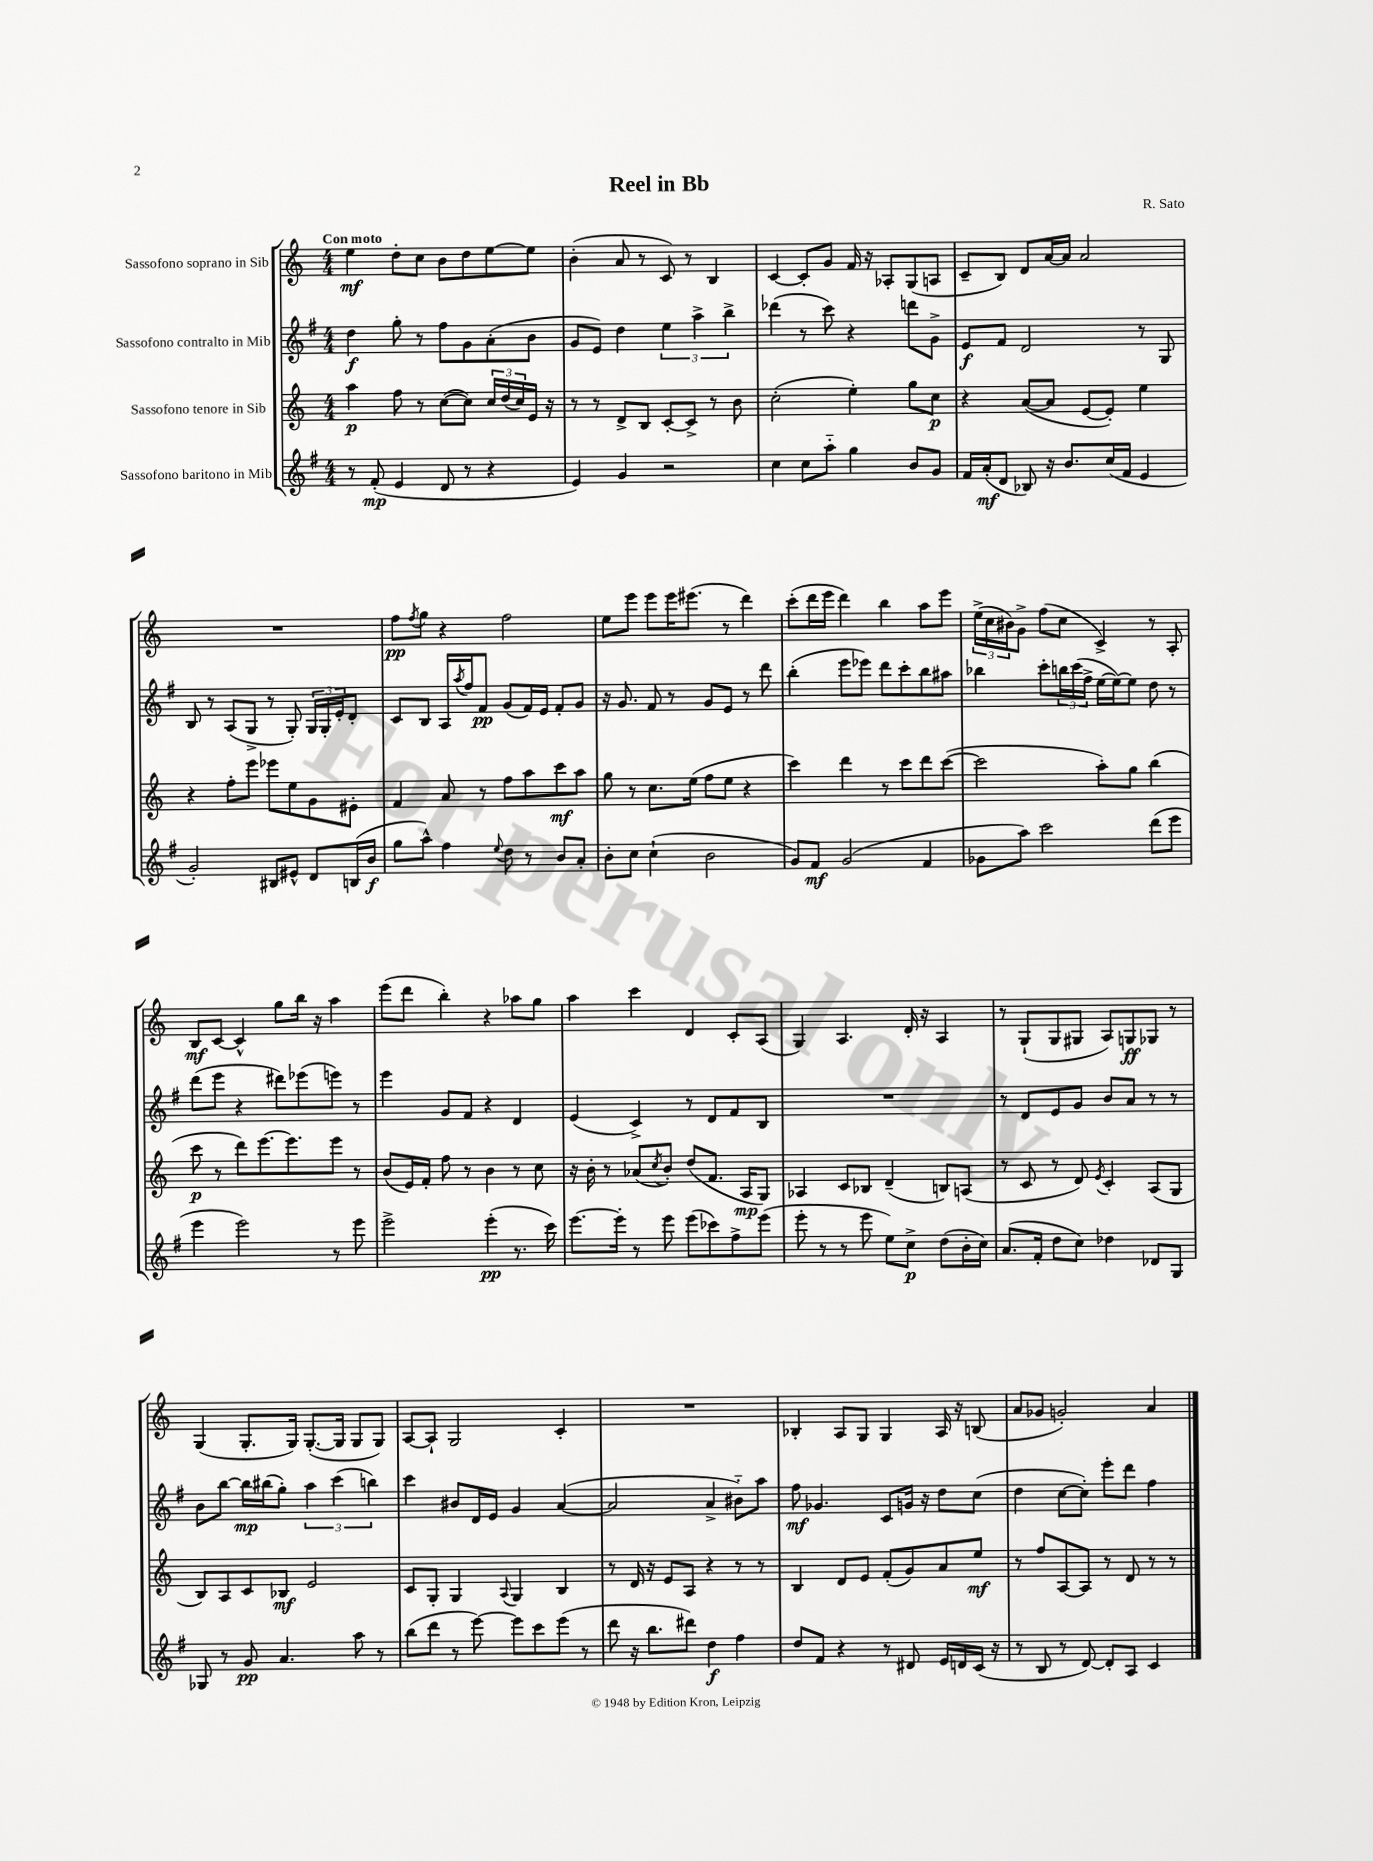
\header { title = "Reel in Bb" composer = "R. Sato" }
<<
\new StaffGroup <<
\new Staff = "s0" \with { instrumentName = "Sassofono soprano in Sib" } {
    \clef treble \key c \major \numericTimeSignature \time 4/4 \tempo "Con moto"
    e''4\mf d''8-. c''8 b'8 d''8 e''8~ e''8 |
    b'4-.( a'8 r8 c'8) r8 b4 |
    c'4~ c'8-. g'8 f'16 r16 aes8-. g8( a8 |
    c'8-- b8) d'8 a'16~ a'16 a'2 |
    R1 |
    f''8\pp \acciaccatura { f''8 } g''8 r4 f''2 |
    e''8 e'''8 e'''8 e'''16 eis'''8.( r8 d'''4) |
    c'''8-.( d'''16 e'''16 d'''4) b''4 a''8 e'''8 |
    \tuplet 3/2 { e''16->( c''16 bis'16) } g'8-> f''8( c''8 c'4->) r8 a8-. |
    b8\mf c'8~ c'4-^ g''8 b''16 r16 a''4 |
    e'''8( d'''8 b''4-.) r4 aes''8 g''8 |
    a''4 c'''4 d'4 c'8-. a8( |
    g4) a4. d'16-. r16 a4 |
    r8 g8-!( g8 gis8 a8) g8\ff ges8 r8 |
    g4( g8.-. g16) g8.~-.( g16 g8 g8) |
    a8~ a8-! g2 c'4-. |
    R1 |
    bes4-. a8 g8 g4 a16 r16 b8( |
    a'8 ges'8 g'2-.) a'4 \bar "|." |
}
\new Staff = "s1" \with { instrumentName = "Sassofono contralto in Mib" } {
    \clef treble \key g \major \numericTimeSignature \time 4/4
    d''4\f g''8-. r8 fis''8 g'8 a'8-.( b'8 |
    g'8 e'8) d''4 \tuplet 3/2 { e''4 a''4-> b''4-> } |
    des'''4( r8 c'''8) r4 d'''8 g'8-> |
    e'8\f fis'8 d'2 r8 g8 |
    b8 r8 a8( g8-> r8 g8-.) \tuplet 3/2 { g16 g16-. e'16-. } d'8-. |
    c'8 b8 a16 \acciaccatura { a''8 } fis''16 fis'8\pp g'8( fis'16) e'16 fis'8-. g'8 |
    r16 g'8. fis'8 r8 g'8 e'8 r8 d'''8 |
    b''4-.( e'''8 ees'''8) d'''8 c'''8-. b''8 ais''8 |
    bes''4 c'''8-. \tuplet 3/2 { b''16 c'''16( fis''16-> } e''16~ e''16~) e''8 d''8 r8 |
    d'''8( e'''8 r4 dis'''8) ees'''8( e'''8) r8 |
    e'''4 g'8 fis'8 r4 d'4 |
    e'4( c'4->) r8 d'8 fis'8 b8 |
    R1 |
    r8 d'8 e'8 g'8 b'8 a'8 r8 r8 |
    b'8 b''8~ b''16\mp bis''16( g''8-.) \tuplet 3/2 { a''4 c'''4( b''4) } |
    c'''4 bis'8 d'16 e'16 g'4 a'4~( |
    a'2 a'4-> bis'8-_) a''8 |
    fis''8\mf ges'4. c'8 g'16 r16 d''8 c''8( |
    d''4 c''8~ c''8-.) e'''8-. d'''8 fis''4 \bar "|." |
}
\new Staff = "s2" \with { instrumentName = "Sassofono tenore in Sib" } {
    \clef treble \key c \major \numericTimeSignature \time 4/4
    a''4\p f''8 r8 c''8~( c''8) \tuplet 3/2 { c''16 d''16( c''16) } e'16 r16 |
    r8 r8 d'8-> b8 c'8~-. c'8-> r8 b'8 |
    c''2-.( e''4-.) g''8 c''8\p |
    r4 a'8~( a'8 e'8~ e'8-.) e''4 |
    r4 f''8-. e'''8 ees'''8 e''8 g'8 eis'8-. |
    f'4 a'8 r8 f''8 a''8 c'''8\mf a''8 |
    g''8 r8 c''8. e''16( f''8 e''8 r4 |
    c'''4) d'''4 r8 c'''8 d'''8 c'''8~( |
    c'''2 a''8-.) g''8 b''4( |
    c'''8\p r8 d'''8) e'''8.~ e'''8. e'''8 r8 |
    b'8( e'16) f'16-. f''8 r8 b'4 r8 c''8 |
    r16 b'16-. r8 aes'8( \acciaccatura { c''8 } b'8-.) d''8( f'8. a16\mp g8) |
    aes4 c'8 bes8 d'4--( b8) a8( |
    r8 c'8 r8 d'8) \acciaccatura { e'8 } c'4-. a8( g8 |
    b8) a8 c'8 bes8\mf e'2 |
    c'8 g8-. g4 \appoggiatura { a8 } g4 b4 |
    r8 d'16 r16 e'8 a8 r4 r8 r8 |
    b4 d'8 e'8 f'8-.( g'8) a'8 e''8\mf |
    r8 f''8 a8~ a8 r8 d'8 r8 r8 \bar "|." |
}
\new Staff = "s3" \with { instrumentName = "Sassofono baritono in Mib" } {
    \clef treble \key g \major \numericTimeSignature \time 4/4
    r8 fis'8-.\mp( e'4 d'8 r8 r4 |
    e'4) g'4 r2 |
    c''4 c''8 a''8-_ g''4 b'8 g'8 |
    fis'16 a'16-.\mf( d'8 bes8) r16 b'8. c''16( fis'16 e'4 |
    g'2-.) bis8 eis'8-^ d'8 b16( b'16\f |
    g''8 a''8-^) fis''4 \appoggiatura { e''8 } d''8 r8 b'8 a'8-. |
    b'8-. c''8 c''4-!( b'2 |
    g'8) fis'8\mf g'2( fis'4 |
    ges'8 a''8) c'''2 d'''8( e'''8 |
    e'''4 e'''2) r8 e'''8 |
    e'''2-> e'''4-.\pp( r8. c'''16) |
    e'''8.~ e'''16-. r8 e'''8 e'''8( ces'''8) fis''8-> e'''8( |
    e'''8-. r8 r8 e'''8 e''8) c''8->\p d''8( b'16-. c''16) |
    a'8.( fis'16-. d''8 c''8) des''4 des'8 g8 |
    ges8 r8 g'8\pp a'4. a''8 r8 |
    b''8( d'''8 r8 e'''8~) e'''8 c'''8 e'''8( r8 |
    d'''8 r16 b''8. dis'''8) d''4\f fis''4 |
    d''8 fis'8 r4 r8 dis'8 e'16 d'16 c'16( r16 |
    r8 b8 r8 d'8~) d'8-. a8 c'4 \bar "|." |
}
>>
>>
\layout { \context { \Score \remove "Bar_number_engraver" } }
